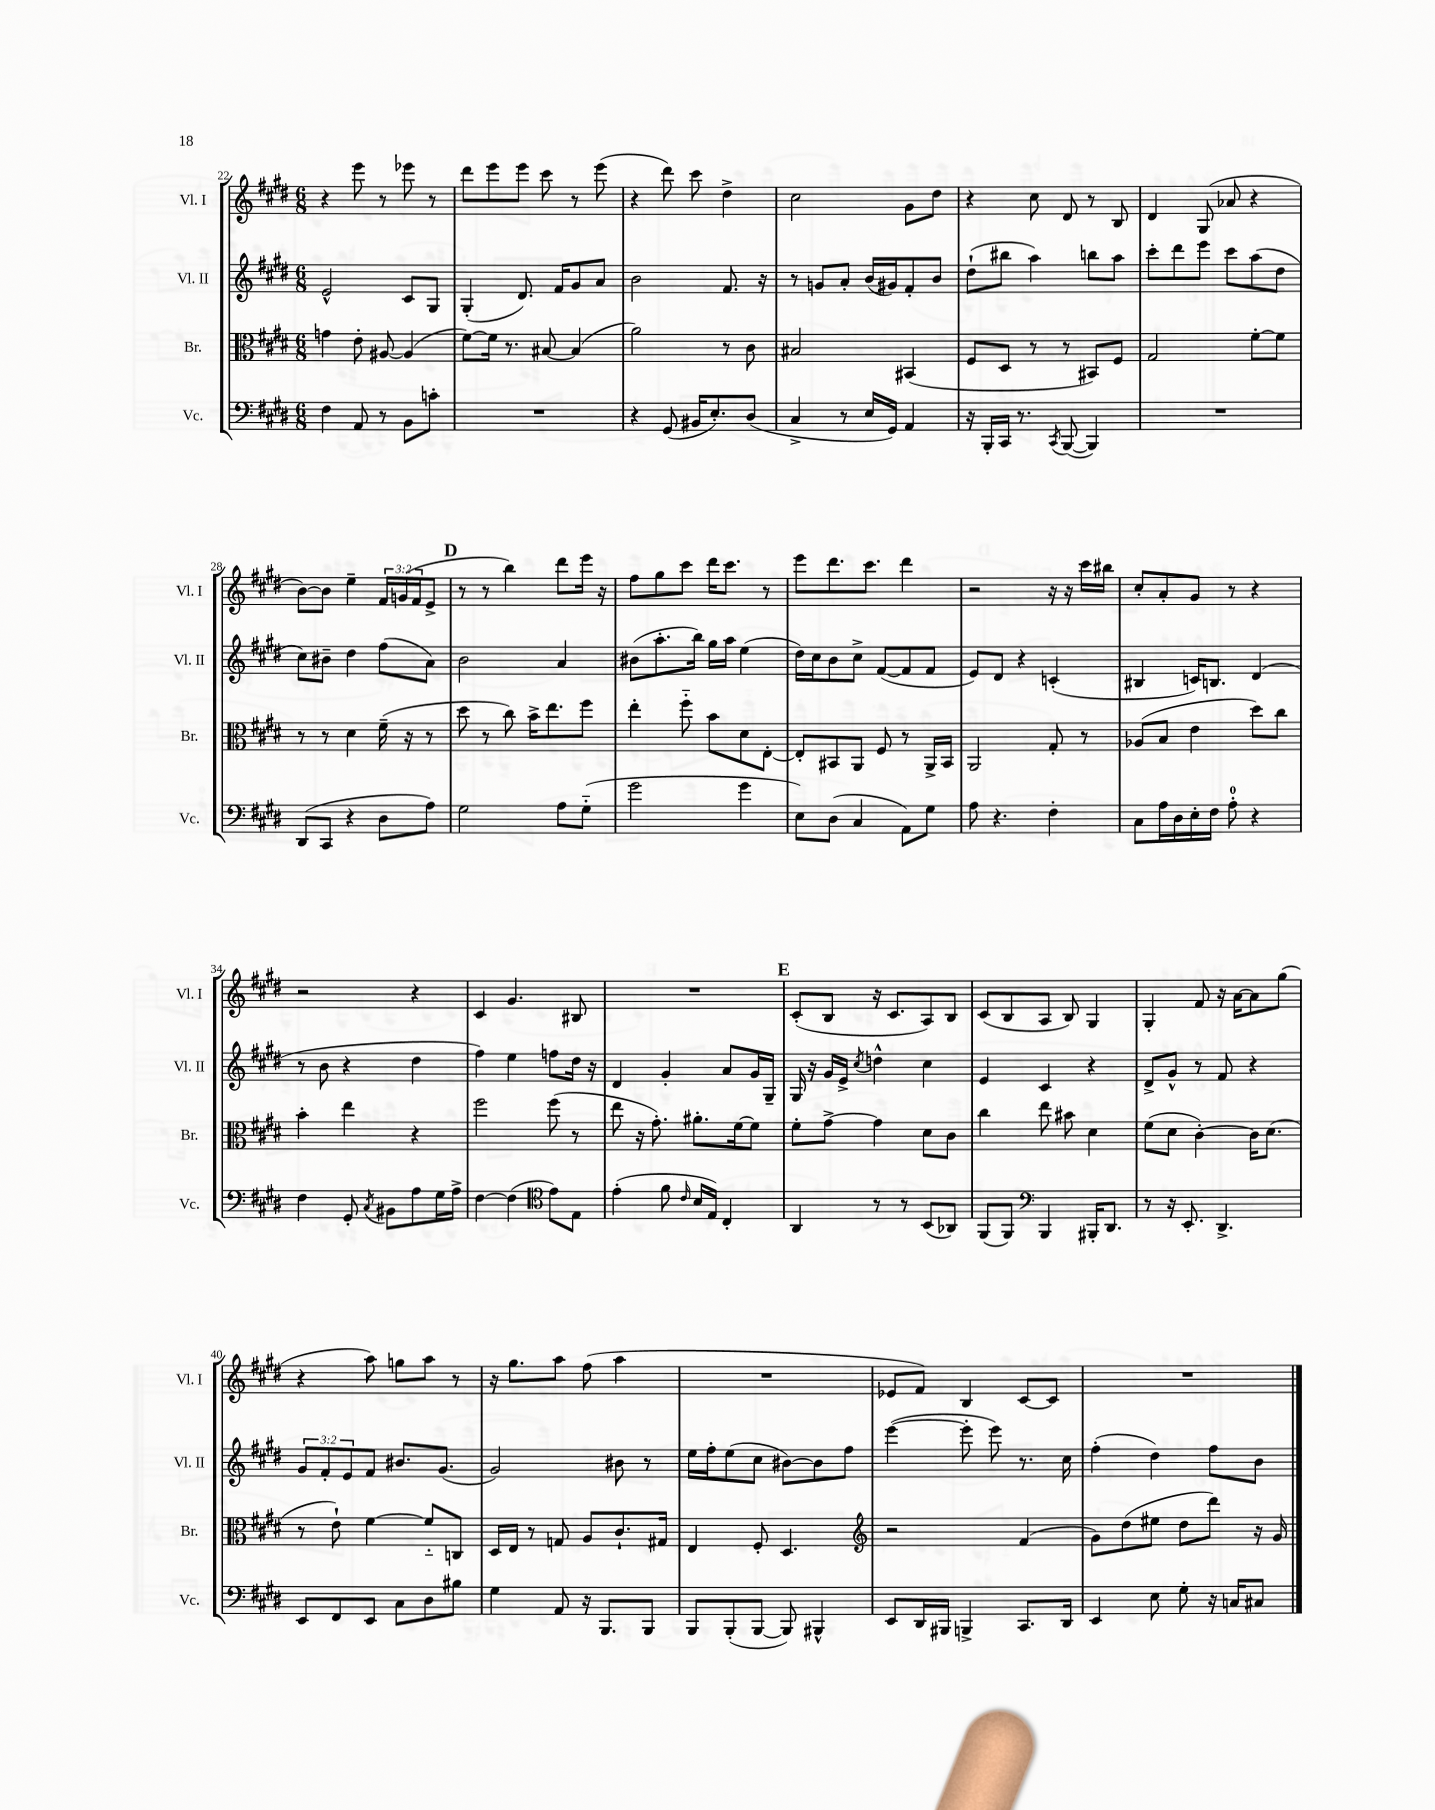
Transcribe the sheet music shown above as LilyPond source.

<<
\new StaffGroup <<
\new Staff = "s0" \with { instrumentName = "Vl. I" shortInstrumentName = "Vl. I" } {
    \clef treble \key e \major \numericTimeSignature \time 6/8 \override Staff.TupletNumber.text = #tuplet-number::calc-fraction-text
    r4 e'''8 r8 ees'''8 r8 |
    dis'''8 e'''8 e'''8 cis'''8 r8 e'''8( |
    r4 dis'''8) cis'''8 dis''4-> |
    cis''2 gis'8 dis''8 |
    r4 cis''8 dis'8 r8 b8 |
    dis'4 gis8( aes'8 r4 |
    b'8~) b'8 e''4-- \tuplet 3/2 { fis'16 g'16( fis'16 } e'8-> |
    \mark \markup { \bold "D" } r8 r8 b''4) dis'''8 e'''16 r16 |
    fis''8 gis''8 cis'''8 dis'''16 cis'''8. r8 |
    e'''8 dis'''8. cis'''8. dis'''4 |
    r2 r16 r16 cis'''16 bis''16 |
    cis''8-. a'8-. gis'8 r8 r4 |
    r2 r4 |
    cis'4 gis'4. bis8 |
    R2. |
    \mark \markup { \bold "E" } cis'8-.( b8 r16 cis'8. a8) b8 |
    cis'8( b8 a8 b8) gis4 |
    gis4-. fis'8 r16 a'16~ a'8 gis''8( |
    r4 a''8) g''8 a''8 r8 |
    r16 gis''8. a''8 fis''8( a''4 |
    R2. |
    ees'8 fis'8) b4 cis'8~ cis'8 |
    R2. \bar "|." |
}
\new Staff = "s1" \with { instrumentName = "Vl. II" shortInstrumentName = "Vl. II" } {
    \clef treble \key e \major \numericTimeSignature \time 6/8 \override Staff.TupletNumber.text = #tuplet-number::calc-fraction-text
    e'2-^ cis'8 gis8 |
    gis4-.( dis'8.) fis'16 gis'8 a'8 |
    b'2 fis'8. r16 |
    r8 g'8 a'8-. b'16( gis'16) fis'8-. b'8 |
    dis''8-!( bis''8 a''4) b''8 a''8 |
    cis'''8-. dis'''8 e'''8 cis'''8 a''8( dis''8 |
    cis''8) bis'8-- dis''4 fis''8( a'8) |
    \mark \markup { \bold "D" } b'2 a'4 |
    bis'8( a''8.-. b''16) gis''16 a''16 e''4( |
    dis''16) cis''16 b'8 cis''8-> fis'8~( fis'8 fis'8 |
    e'8) dis'8 r4 c'4-.( |
    bis4 c'16) b8. dis'4( |
    r8 b'8 r4 dis''4 |
    fis''4) e''4 f''8 dis''16 r16 |
    dis'4 gis'4-. a'8 gis'16 gis16-- |
    \mark \markup { \bold "E" } gis16 r16 gis'16 e'16-> \acciaccatura { cis''8 } d''4-^ cis''4 |
    e'4 cis'4 r4 |
    dis'8-> gis'8-^ r8 fis'8 r4 |
    \tuplet 3/2 { gis'8 fis'8-. e'8 } fis'8 bis'8. gis'8.( |
    gis'2) bis'8 r8 |
    e''16 fis''16-. e''8( cis''8 bis'8~) bis'8 fis''8 |
    e'''4~( e'''8-. e'''8) r8. cis''16 |
    fis''4-.( dis''4) fis''8 b'8 \bar "|." |
}
\new Staff = "s2" \with { instrumentName = "Br." shortInstrumentName = "Br." } {
    \clef alto \key e \major \numericTimeSignature \time 6/8
    g'4 e'8-. ais8~ ais4( |
    fis'8~) fis'16 r8. bis8~ bis4( |
    a'2) r8 cis'8 |
    bis2 bis,4( |
    fis8 dis8 r8 r8 bis,8) fis8 |
    gis2 fis'8~-. fis'8 |
    r8 r8 dis'4 fis'16--( r16 r8 |
    \mark \markup { \bold "D" } dis''8 r8 cis''8) b'16-> e''8. fis''8 |
    e''4-. fis''8-_ b'8 dis'8 e8~-. |
    e8-. bis,8 a,8 fis8 r8 a,16-> bis,16 |
    a,2 gis8-. r8 |
    aes8( b8 e'4 dis''8) cis''8 |
    b'4-. e''4 r4 |
    fis''2 fis''8( r8 |
    e''8 r16 gis'8.-.) ais'8.-. fis'16~ fis'8 |
    \mark \markup { \bold "E" } fis'8-. gis'8~-> gis'4 dis'8 cis'8 |
    cis''4 e''8 bis'8 dis'4 |
    fis'8( dis'8 cis'4~-.) cis'16 dis'8.( |
    r8 e'8-!) fis'4~ fis'8-_ c8 |
    dis16 e16 r8 g8 a8 cis'8.-! gis16 |
    e4 fis8-. dis4. |
    \clef treble r2 fis'4( |
    gis'8) dis''8( eis''8 dis''8 dis'''8) r16 gis'16 \bar "|." |
}
\new Staff = "s3" \with { instrumentName = "Vc." shortInstrumentName = "Vc." } {
    \clef bass \key e \major \numericTimeSignature \time 6/8
    fis4 a,8 r8 b,8 c'8-. |
    R2. |
    r4 gis,8( bis,16 e8.-.) dis8( |
    cis4-> r8 e16 gis,16) a,4 |
    r16 b,,16-. cis,16 r8. \acciaccatura { cis,8 } b,,8~( b,,4) |
    R2. |
    dis,8( cis,8 r4 dis8 a8) |
    \mark \markup { \bold "D" } gis2 a8 gis8-_( |
    gis'2 gis'4 |
    e8) dis8( cis4 a,8) gis8 |
    a8 r4. fis4-. |
    cis8 a16 dis16 e16-. fis16 a8-0-. r4 |
    fis4 gis,8-. \acciaccatura { cis8 } bis,8 a8 gis16 a16-> |
    fis4~ fis4( \clef tenor e'8) e8 |
    e'4-.( fis'8 \grace { cis'16 } b16 e16) cis4-. |
    \mark \markup { \bold "E" } a,4 r8 r8 b,8( aes,8) |
    fis,8( fis,8) \clef bass b,,4 bis,,16-. dis,8. |
    r8 r16 e,8.-. dis,4.-> |
    e,8 fis,8 e,8 cis8 dis8 bis8 |
    gis4 a,8 r16 b,,8. b,,8 |
    b,,8 b,,8-.( b,,8~ b,,8) bis,,4-^ |
    e,8 dis,16 bis,,16 b,,4-> cis,8. dis,16 |
    e,4 e8 gis8-. r16 c16 cis8 \bar "|." |
}
>>
>>
\layout { \context { \Score currentBarNumber = #22 } }
